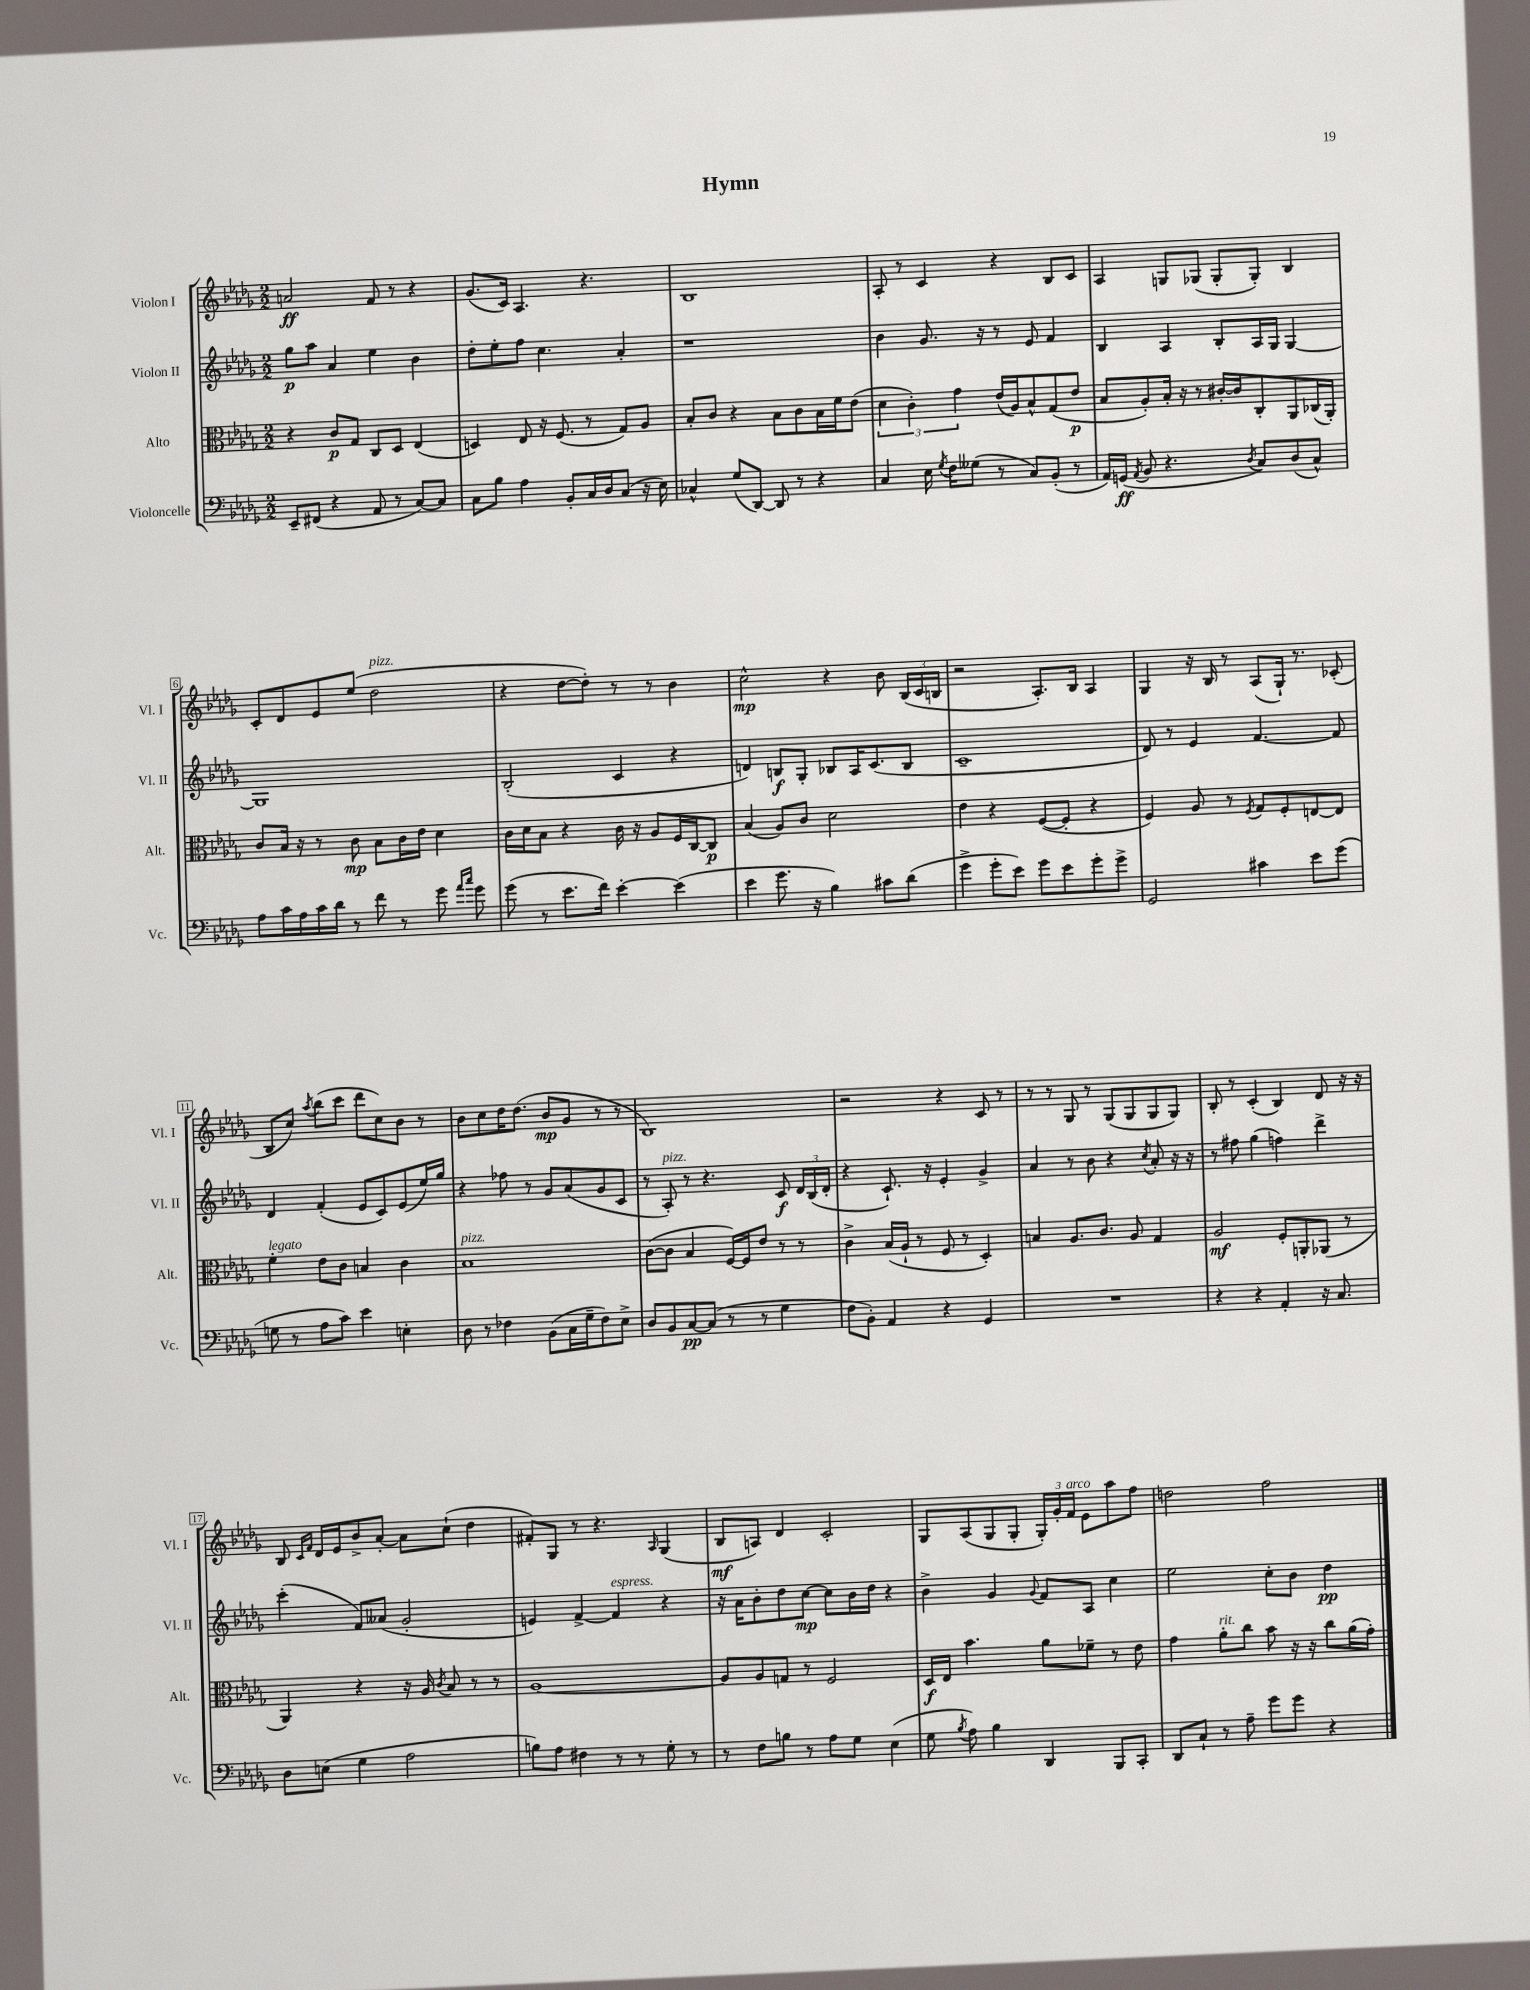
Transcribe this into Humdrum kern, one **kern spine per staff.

**kern	**kern	**kern	**kern
*staff4	*staff3	*staff2	*staff1
*clefF4	*clefC3	*clefG2	*clefG2
*k[b-e-a-d-g-]	*k[b-e-a-d-g-]	*k[b-e-a-d-g-]	*k[b-e-a-d-g-]
*M2/2	*M2/2	*M2/2	*M2/2
8EE-~	4r	8gg-	2a
(8FF#	.	8aa-	.
4r	8c	4a-	.
.	8G-	.	.
8AA-	8C	4ee-	8f
8r	8D-	.	8r
[8C)	(4E-	4b-	4r
8C]	.	.	.
=	=	=	=
8C	4D)	8dd-'	(8.g-
8B-	.	8ee-'	.
.	.	.	16c)
4A-	8E-	8ff	4.A-
.	16r	4.cc	.
.	(8.F	.	.
8BB-'	.	.	.
16C	8r	.	4.r
16D-	.	.	.
(8C	8G-)	4a-'	.
16r	8A-	.	.
16E-)	.	.	.
=	=	=	=
4C-^^	8B-'	1r	1B-
.	8c	.	.
(8G-	4r	.	.
[8DD-)	.	.	.
8DD-]	8B-	.	.
8r	8c	.	.
4r	16B-	.	.
.	16f	.	.
.	(8e-	.	.
=	=	=	=
4C	6d-	4b-	8A-'
.	.	.	8r
.	6c')	.	.
16E-	.	8.g-	4c
8qG-	.	.	.
16F	.	.	.
.	6g-	.	.
(8G--	.	.	.
.	.	16r	.
8r	(16e-	8r	4r
.	16A-)	.	.
8C)	8B-^^	8e-	.
(8BB-'	(8G-	4f	8B-
8r	8e-	.	8c
=	=	=	=
16AA-)	8B-	4B-	4A-
(16GG	.	.	.
8qAA-	.	.	.
8BB-	8A-')	.	.
4.r	16B-'	4A-	8G
.	16r	.	.
.	8r	.	(8G-
.	[16c#'	8B-'	8G-'
.	16c#]	.	.
8qD-	.	.	.
8C)	8C'	16A-	8G-')
.	.	16G-	.
(8D-	8AA-	[4G-	4B-
8C^^)	(16C-	.	.
.	16AA-')	.	.
=	=	=	=
8A-	8c	1G-]	8c'
16c	16B-	.	8d-
16A-	16r	.	.
16c	8r	.	8e-
16d-	.	.	.
8r	8c	.	(8ee-
8f	8B-	.	2dd-
8r	16c	.	.
.	16e-	.	.
8g-	4d-	.	.
16qqa-	.	.	.
16qqcc	.	.	.
8g-	.	.	.
=	=	=	=
(8g-	16c	(2B-'	4r
.	16d-	.	.
8r	8B-	.	.
8.e-	4r	.	[8dd-
.	.	.	8dd-'])
16f)	.	.	.
[4e-'	16c	4c	8r
.	16r	.	.
.	8A-	.	8r
(4e-]	16F	4r	4b-
.	[16C	.	.
.	8C]	.	.
=	=	=	=
4e-	(4B-	4d)	2cc^^
8.g-	8A-)	8B	.
.	8c	8G-'	.
16r	.	.	.
4B-)	2d-	8B-	4r
.	.	16A-	.
.	.	(8.c	.
8c#	.	.	8b-
(8d-	.	8B-	(24B-
.	.	.	24c
.	.	.	24B
=	=	=	=
4g-^	4e-	1c~	2r
8g-'	4r	.	.
8e-)	.	.	.
8g-	([8F	.	8.A-')
8e-	8F']	.	.
.	.	.	16B-
8g-'	4r	.	4A-
8g-^	.	.	.
=	=	=	=
2GG-	4F)	8d-)	4G-
.	.	8r	.
.	8A-	4e-	16r
.	.	.	16B-
.	8r	.	8r
.	8qF	.	.
4c#	8G-	[4.f	(8A-
.	8F'	.	16G-`)
.	.	.	8.r
8e-	[8E	.	.
(8g-	8E]	8f]	(8c-'
=	=	=	=
8G	4f'	4d-	8B-
8r	.	.	8cc)
.	.	.	8qaa-
8A-	8e-	(4f'	(8bb-
8c)	8c	.	8ccc
4e-	4B	8e-	8ddd-
.	.	8c)	8cc)
4E'	4c	(8e-	8b-
.	.	16ee-)	8r
.	.	16gg-	.
=	=	=	=
8D-	1B-	4r	8b-
8r	.	.	8cc
4F-	.	8ff-	16dd-
.	.	.	(8.dd-
.	.	8r	.
(8BB-	.	8g-	8b-
16C	.	(8a-	8g-
16G-~	.	.	.
8F-)	.	8g-	8r
8E-^	.	8c	8r
=	=	=	=
8D-	([8c	8r	1B-)
8BB-	8c]	8A-')	.
[8C	4B-	8r	.
(8C]	.	4.r	.
8r	[16F)	.	.
.	16F]	.	.
8r	8e-	.	.
4G-	8r	8c	.
.	8r	24d-	.
.	.	(24B-	.
.	.	24d-'	.
=	=	=	=
8F	4c^	4r	2r
8BB-')	.	.	.
4AA-	(16B-	8.c`)	.
.	16A-`	.	.
.	8r	.	.
.	.	16r	.
4r	8F	4e-'	4r
.	8r	.	.
4GG-	4D-')	4g-^	8c
.	.	.	8r
=	=	=	=
1r	4B	4a-	8r
.	.	.	8r
.	8.A-	8r	8G-
.	.	8b-	8r
.	8.c	.	.
.	.	4r	(8G-
.	8A-	.	8G-
.	.	8qcc	.
.	4G-	8a-'	8G-
.	.	16r	8G-)
.	.	16r	.
=	=	=	=
4r	2A-	8r	8B-'
.	.	8ff#	8r
4r	.	(4gg-	(4c'
4AA-'	8F'	4ff)	4B-)
.	8AA'	.	.
16r	(8AA-	4ddd-^	8d-
8.C	.	.	.
.	8r	.	16r
.	.	.	16r
=	=	=	=
8D-	4AA-)	(4ccc'	8B-
.	.	.	16qqc
.	.	.	16qqf
(8E	.	.	16d-
.	.	.	16e-
4G-	4r	8f)	8b-^
.	.	(8a--	[8a-'
2A-	16r	2g-'	8a-]
.	16A-	.	.
.	8qc	.	.
.	8B-	.	(8cc`
.	8r	.	4dd-
.	8r	.	.
=	=	=	=
8B)	[1A-	4e)	8f#')
8A-	.	.	8G-
4F#	.	[4f^	8r
.	.	.	4.r
8r	.	4f]	.
8r	.	.	.
.	.	.	16qqA-
8G-'	.	4r	(4G-
8r	.	.	.
=	=	=	=
8r	8A-]	16r	8B-
.	.	16a-	.
8F	8A-	8b-'	8A)
8B	8G	8dd-	4d-
8r	8r	[8cc	.
8A-	2F	8cc]	2c'
8G-	.	16b-	.
.	.	16dd-	.
(4E-	.	4r	.
=	=	=	=
8G-	16D-	4b-^	8G-
.	16E-	.	.
8qB-	.	.	.
8A-)	4.b-	.	(8A-
4B-	.	4g-	8G-
.	.	.	8G-'
.	.	8qqg-	.
4DD-	8a-	8f	24G-')
.	.	.	24g-'
.	.	.	24f
.	8f-~	8A-	8e-
8BBB-	8r	4cc	8aa-
8CC'	8e-	.	8ff
=	=	=	=
8DD-	4g-	2ee-	2dd
8C`	.	.	.
8r	8a-'	.	.
8A-~	8cc	.	.
8g-	8b-	8cc'	2ff
8g-	16r	8b-	.
.	16r	.	.
4r	8cc	4dd-	.
.	(16a-	.	.
.	16g-')	.	.
==	==	==	==
*-	*-	*-	*-
